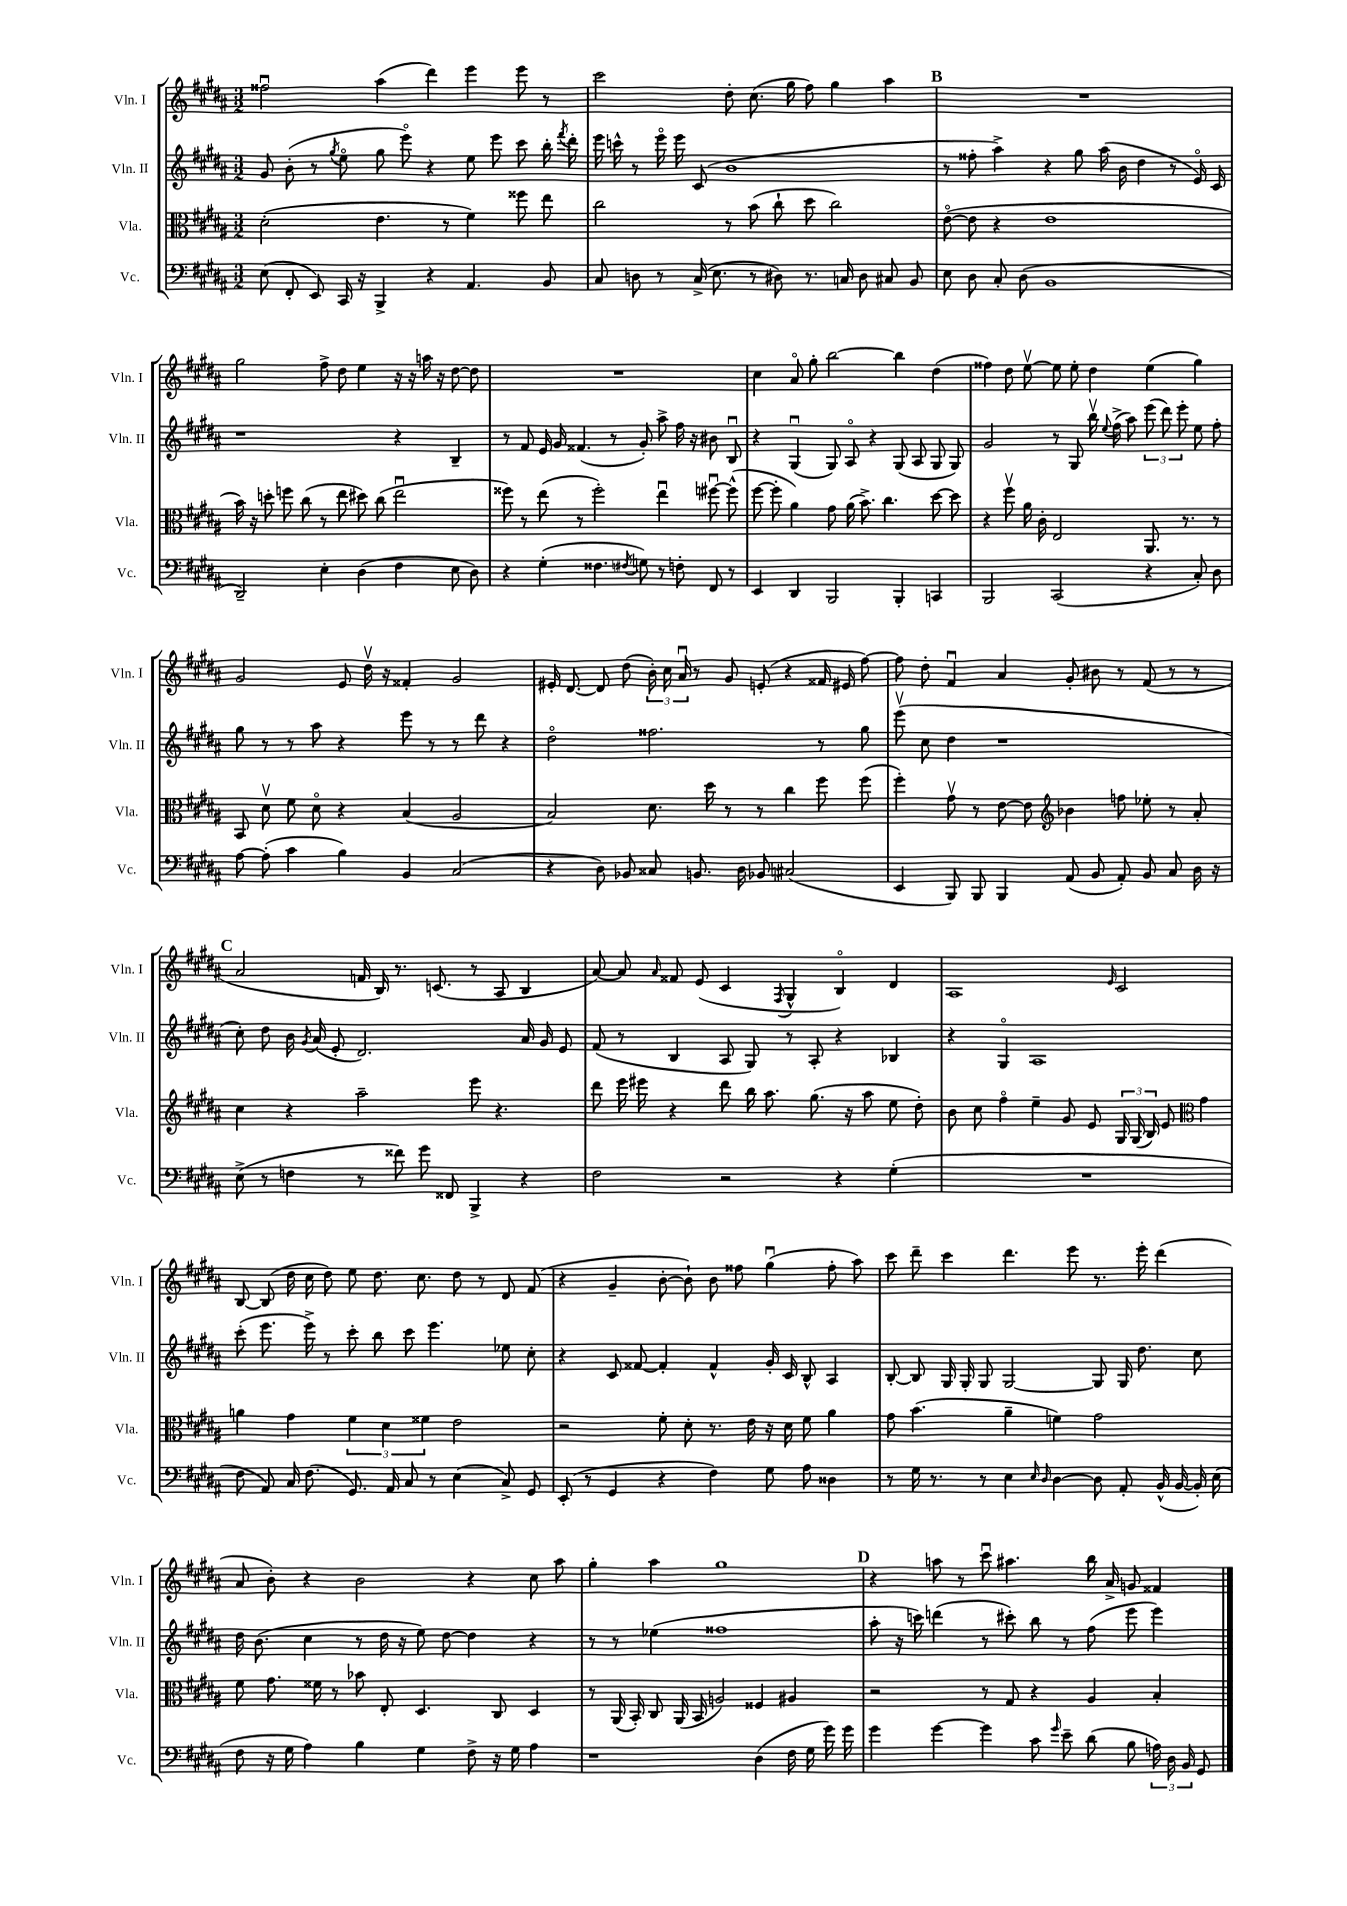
<<
\new StaffGroup <<
\new Staff = "s0" \with { instrumentName = "Vln. I" shortInstrumentName = "Vln. I" } {
    \clef treble \key b \major \numericTimeSignature \time 3/2
    \autoBeamOff fisis''2\downbow ais''4( dis'''4) e'''4 e'''8 r8 |
    cis'''2 dis''8-. cis''8.( gis''16 fis''8) gis''4 ais''4 |
    \mark \markup { \bold "B" } R1. |
    gis''2 fis''8-> dis''8 e''4 r16 r16 a''16 r16 dis''8~ dis''8 |
    R1. |
    cis''4 ais'8\flageolet gis''8-. b''2~ b''4 dis''4( |
    fisis''4) dis''8 e''8~\upbow e''8 e''8-. dis''4 e''4( gis''4) |
    gis'2 e'8 dis''16\upbow r16 fisis'4-. gis'2 |
    eis'16-. dis'8.~ dis'8 dis''8( \tuplet 3/2 { b'16-.) cis''16 ais'16\downbow } r8 gis'8 e'8-.( r4 fisis'16 eis'16 fis''8~) |
    fis''8 dis''8-. fis'4\downbow ais'4 gis'8-. bis'8 r8 fis'8( r8 r8 |
    \mark \markup { \bold "C" } ais'2 f'16 b16) r8. c'8.( r8 ais8 b4 |
    ais'8~) ais'8 \grace { ais'16 } fisis'8 e'8( cis'4 \acciaccatura { fis8 } gis4-^ b4\flageolet) dis'4 |
    ais1 \grace { e'16 } cis'2 |
    b8~ b8( dis''16 cis''16 dis''8) e''8 dis''8. cis''8. dis''8 r8 dis'8 fis'8( |
    r4 gis'4-- b'8~-. b'8-!) b'8 fisis''8 gis''4\downbow( fisis''8-. ais''8) |
    cis'''8 dis'''8-- cis'''4 dis'''4. e'''8 r8. e'''16-. dis'''4( |
    ais'8 b'8-.) r4 b'2 r4 cis''8 ais''8 |
    gis''4-. ais''4 gis''1 |
    \mark \markup { \bold "D" } r4 a''8 r8 cis'''8\downbow ais''4. b''16 ais'16-> g'8 fisis'4 \bar "|." |
}
\new Staff = "s1" \with { instrumentName = "Vln. II" shortInstrumentName = "Vln. II" } {
    \clef treble \key b \major \numericTimeSignature \time 3/2
    \autoBeamOff gis'8 b'8-.( r8 \acciaccatura { gis''8 } e''8\flageolet gis''8 e'''8\flageolet) r4 e''8 e'''8 cis'''8 b''16-. \acciaccatura { fis'''8 } dis'''16-. |
    e'''16 c'''16-^ r8 e'''16\flageolet e'''16 cis'8( b'1 |
    \mark \markup { \bold "B" } r8 fisis''8-. ais''4->) r4 gis''8 ais''16( b'16 dis''4 r8 e'16\flageolet) cis'16 |
    r1 r4 b4-- |
    r8 fis'8 e'16 gis'16 fisis'4.( r8 gis'8-.) ais''8-> fis''16 r16 bis'8 b8\downbow |
    r4 gis4\downbow( gis8) ais8\flageolet r4 gis8( ais8 gis8 gis8) |
    gis'2 r8 gis8 b''16\upbow \appoggiatura { e''8 } fis''16->( ais''8) \tuplet 3/2 { e'''8( dis'''8) e'''8-. } e''8 fis''8-. |
    gis''8 r8 r8 ais''8 r4 e'''8 r8 r8 dis'''8 r4 |
    dis''2\flageolet fisis''2. r8 gis''8 |
    e'''8\upbow( cis''8 dis''4 r1 |
    \mark \markup { \bold "C" } cis''8-.) dis''8 b'16 \acciaccatura { gis'8 } ais'16( e'8-. dis'2.) ais'16 gis'16 e'8 |
    fis'8( r8 b4 ais8 gis8) r8 ais8-. r4 bes4 |
    r4 gis4\flageolet ais1 |
    cis'''8-.( e'''8. e'''16->) r8 cis'''8-. b''8 cis'''8 e'''4. ees''8 cis''8-. |
    r4 cis'8 fisis'8~ fisis'4-. fisis'4-^ gis'16-. cis'16 b8-^ ais4 |
    b8~-. b8 gis16 gis16-. gis8 gis2~ gis8 gis16 dis''8. cis''8 |
    dis''16 b'8.( cis''4 r8 dis''16 r16 e''8) dis''8~ dis''4 r4 |
    r8 r8 ees''4( fisis''1 |
    \mark \markup { \bold "D" } ais''8-. r16 c'''16) d'''4( r8 cis'''8-.) b''8 r8 fis''8( e'''8 e'''4) \bar "|." |
}
\new Staff = "s2" \with { instrumentName = "Vla." shortInstrumentName = "Vla." } {
    \clef alto \key b \major \numericTimeSignature \time 3/2
    \autoBeamOff dis'2-.( e'4. r8 fis'4) fisis''8 e''8 |
    cis''2 r8 b'8( cis''8-! dis''8 cis''2) |
    \mark \markup { \bold "B" } e'8~\flageolet( e'8 r4 e'1 |
    b'16) r16 d''8-. f''8 cis''8( r8 e''8 dis''8) cis''8( e''2\downbow |
    fisis''8) r8 e''8( r8 fisis''2-.) e''4\downbow fis''8~\downbow fis''8-^( |
    fis''8~ fis''8-. ais'4) gis'8 ais'16( b'8.->) cis''4. dis''8~ dis''8 |
    r4 fis''8\upbow ais'16 cis'16-. e2 ais,8. r8. r8 |
    b,8 dis'8\upbow fis'8 dis'8\flageolet r4 b4( ais2 |
    b2) dis'8. dis''16 r8 r8 cis''4 fis''8 fis''8( |
    fis''4-.) gis'8\upbow r8 e'8~ e'8 \clef treble bes'4 f''8 ees''8-. r8 ais'8-. |
    \mark \markup { \bold "C" } cis''4 r4 ais''2-- e'''8 r4. |
    dis'''8 e'''16 eis'''16 r4 dis'''8 b''16 ais''8. gis''8.( r16 ais''8 e''8 dis''8-.) |
    b'8 cis''8 fis''4\flageolet e''4-- gis'8 e'8 \tuplet 3/2 { gis16 gis16( b16) } e'8 \clef alto gis'4 |
    a'4 gis'4 \tuplet 3/2 { fis'4 dis'4 fisis'4 } e'2 |
    r2 fis'8-. dis'8-. r8. e'16 r16 dis'16 fis'8 ais'4 |
    gis'8 b'4.( ais'4-- f'4) gis'2 |
    fis'8 gis'8. fisis'16 r8 bes'8 e8-. dis4. cis8 dis4 |
    r8 ais,16( b,16-.) cis8 ais,16( b,16 a2) fisis4 ais4 |
    \mark \markup { \bold "D" } r2 r8 gis8 r4 ais4 b4-. \bar "|." |
}
\new Staff = "s3" \with { instrumentName = "Vc." shortInstrumentName = "Vc." } {
    \clef bass \key b \major \numericTimeSignature \time 3/2
    \autoBeamOff e8( fis,8-. e,8) cis,16 r16 b,,4-> r4 ais,4. b,8 |
    cis8 d8 r8 cis16->( e8. r8 dis8) r8. c16 dis8 cis8 b,8 |
    \mark \markup { \bold "B" } e8 dis8 cis8-. dis8( b,1 |
    dis,2--) e4-. dis4( fis4 e8 dis8) |
    r4 gis4-.( fisis4. \acciaccatura { fis8 } g8) r8 f8-. fis,8 r8 |
    e,4 dis,4 b,,2 b,,4-. c,4 |
    b,,2 cis,2( r4 cis8-.) dis8 |
    ais8~ ais8-.( cis'4 b4) b,4 cis2( |
    r4 dis8) bes,8 cisis8 b,8. dis16 bes,8 cis2( |
    e,4 b,,8) b,,8 b,,4 ais,8( b,8 ais,8-.) b,8 cis8 dis16 r16 |
    \mark \markup { \bold "C" } e8->( r8 f4 r8 fisis'8) gis'8 fisis,8 b,,4-> r4 |
    fis2 r2 r4 gis4-.( |
    R1. |
    fis8 ais,8) cis16 fis8.( gis,8.) ais,16 cis8 r8 e4( cis8->) gis,8 |
    e,8-.( r8 gis,4 r4 fis4) gis8 ais8 disis4 |
    r8 gis16 r8. r8 e4 \grace { e16 dis16 } dis4~ dis8 ais,8-. b,16-^( b,16~ b,16-.) e16( |
    fis8 r16 gis16 ais4) b4 gis4 fis8-> r16 gis16 ais4 |
    r1 dis4( fis16 gis16 gis'16) gis'16 |
    \mark \markup { \bold "D" } gis'4 gis'4~ gis'4 cis'8 \grace { gis'16 } e'8-- dis'8( b8 \tuplet 3/2 { a16) dis16 b,16 } gis,8 \bar "|." |
}
>>
>>
\layout { \context { \Score \remove "Bar_number_engraver" } }
